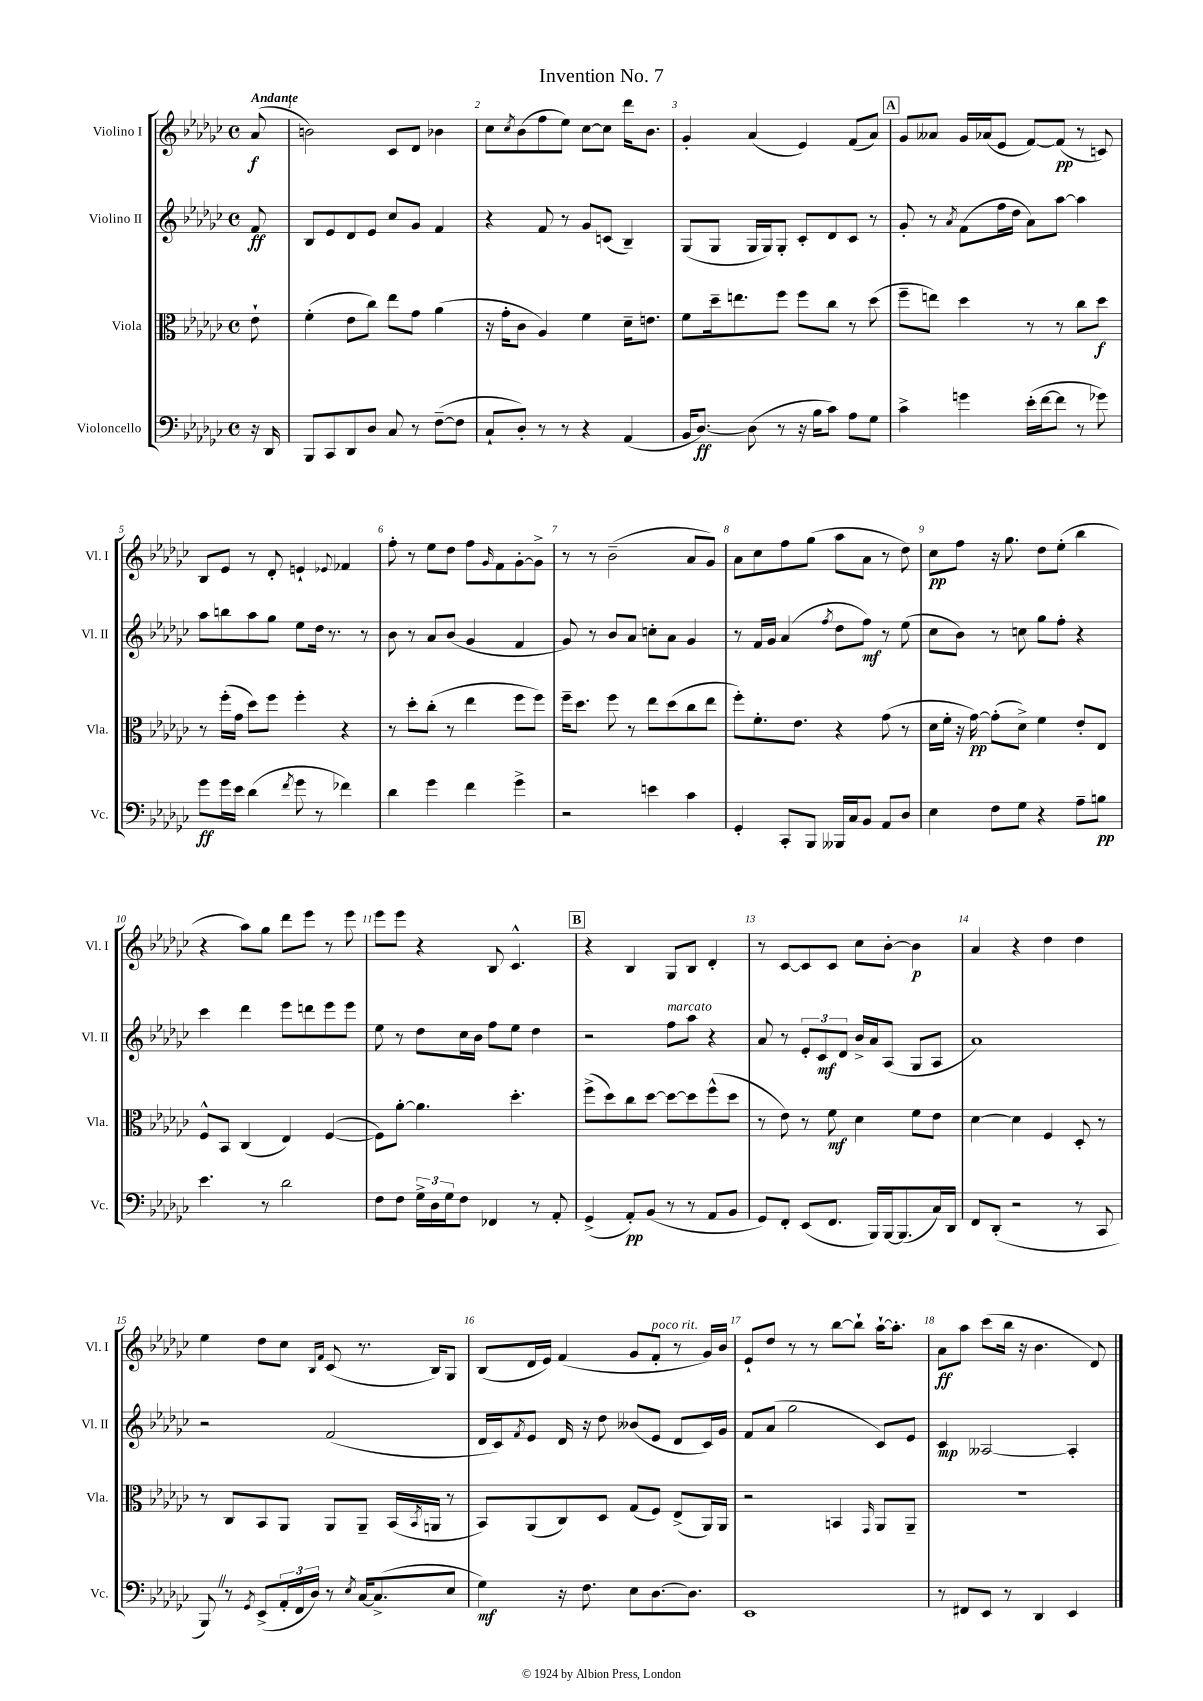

**kern	**dynam	**kern	**dynam	**kern	**dynam	**kern	**dynam
*part4	*part4	*part3	*part3	*part2	*part2	*part1	*part1
*staff4	*staff4	*staff3	*staff3	*staff2	*staff2	*staff1	*staff1
*I"Violoncello	*	*I"Viola	*	*I"Violino II	*	*I"Violino I	*
*I'Vc.	*	*I'Vla.	*	*I'Vl. II	*	*I'Vl. I	*
*clefF4	*	*clefC3	*	*clefG2	*	*clefG2	*
*k[b-e-a-d-g-c-]	*	*k[b-e-a-d-g-c-]	*	*k[b-e-a-d-g-c-]	*	*k[b-e-a-d-g-c-]	*
*M4/4	*	*M4/4	*	*M4/4	*	*M4/4	*
*met(c)	*	*met(c)	*	*met(c)	*	*met(c)	*
=	=	=	=	=	=	=	=
!	!	!	!	!	!	!LO:TX:a:B:t=Andante	!
16r	.	8e-`\	.	8f/	ff	(8a-/	f
16DD-/	.	.	.	.	.	.	.
=1	=1	=1	=1	=1	=1	=1	=1
8BBB-/L	.	(4f'\	.	8B-/L	.	2bn\)	.
8CC-/	.	.	.	8e-/	.	.	.
8DD-/	.	8e-\L	.	8d-/	.	.	.
8D-/J	.	8cc-\J)	.	8e-/J	.	.	.
8C-/	.	8ee-\L	.	8cc-/L	.	8c-/L	.
8r	.	8g-\J	.	8g-/J	.	8d-/J	.
([8F~\L	.	(4a-\	.	4f/	.	4b-X\	.
8F\J]	.	.	.	.	.	.	.
=2	=2	=2	=2	=2	=2	=2	=2
8C-`/L	.	16r	.	4r	.	8cc-\L	.
.	.	16g-'\KL	.	.	.	.	.
.	.	.	.	.	.	8qcc-/	.
8D-'/J)	.	8c-\J	.	.	.	(8b-\	.
8r	.	4A-/)	.	8f/	.	8ff\	.
8r	.	.	.	8r	.	8ee-\J)	.
4r	.	4f\	.	8g-/L	.	[8cc-\L	.
.	.	.	.	(8cn/J	.	8cc-\J]	.
(4AA-/	.	16d-~\KL	.	4B-~/)	.	16ddd-\KL	.
.	.	8.en\J	.	.	.	8.b-\J	.
=3	=3	=3	=3	=3	=3	=3	=3
16BB-/KL	.	8f\L	.	(8G-/L	.	4g-'/	.
[8.D-/J)	ff	.	.	.	.	.	.
.	.	16dd-~\k	.	8G-/J	.	.	.
.	.	8.een\	.	.	.	.	.
(8D-\]	.	.	.	16G-/LL	.	(4a-/	.
.	.	.	.	16G-/J)	.	.	.
8r	.	8ff\J	.	8G-'/J	.	.	.
16r	.	8ff\L	.	8c-'/L	.	4e-/)	.
16B-\KL	.	.	.	.	.	.	.
8c-\J)	.	8cc-\J	.	8d-/	.	.	.
8A-\L	.	8r	.	8c-/J	.	(8f/L	.
8G-\J	.	(8dd-\	.	8r	.	8a-/J)	.
!!LO:REH:place=s1:t=A
=4	=4	=4	=4	=4	=4	=4	=4
4c-^\	.	8ff~\L	.	8g-'/	.	8g-/L	.
.	.	8een\J)	.	8r	.	8a--X/J	.
.	.	.	.	8qa-/	.	.	.
4gn\	.	4dd-\	.	(8f\L	.	16g-/LL	.
.	.	.	.	.	.	(16a-X/J	.
.	.	.	.	16ff\L	.	8e-/J	.
.	.	.	.	16dd-\JJ	.	.	.
(16e-'\LL	.	8r	.	8a-\L)	.	[8f/L)	.
[16f\J	.	.	.	.	.	.	.
8f\J]	.	8r	.	[8aa-\J	.	(8f/J]	pp
8r	.	8cc-\L	.	4aa-\]	.	8r	.
8g-X\)	.	8dd-\J	f	.	.	8cn/)	.
!!LO:LB:g=z
=5	=5	=5	=5	=5	=5	=5	=5
8g-\L	ff	8r	.	8aa-\L	.	8B-/L	.
16g-\L	.	(16ff'\LL	.	8bbn\	.	8e-/J	.
16e-\JJ	.	16g-\JJ	.	.	.	.	.
(4d-\	.	8dd-\L)	.	8aa-\	.	8r	.
.	.	8ff\J	.	8gg-\J	.	8d-'/	.
8qf/	.	.	.	.	.	.	.
8g-\	.	4ff'\	.	8ee-\L	.	4en`/	.
8r	.	.	.	16dd-\Jk	.	.	.
.	.	.	.	8.r	.	.	.
.	.	.	.	.	.	8qqe-X/	.
4f-X\)	.	4r	.	.	.	4f-X/	.
.	.	.	.	8r	.	.	.
=6	=6	=6	=6	=6	=6	=6	=6
4d-\	.	8r	.	8b-\	.	8ff'\	.
.	.	8dd-'\L	.	8r	.	8r	.
4g-\	.	(8cc-'\J	.	8a-/L	.	8ee-\L	.
.	.	8r	.	(8b-/J	.	8dd-\J	.
4f\	.	4ee-\	.	4g-/	.	8ff\L	.
.	.	.	.	.	.	16qqg-/	.
.	.	.	.	.	.	8f\	.
4g-^\	.	8ff\L	.	4f/	.	[8g-'\	.
.	.	8ff\J)	.	.	.	8g-^\J]	.
=7	=7	=7	=7	=7	=7	=7	=7
2r	.	16ff~\KL	.	8g-/)	.	8r	.
.	.	8.dd-\J	.	.	.	.	.
.	.	.	.	8r	.	8r	.
.	.	8ff\	.	8b-/L	.	(2b-~\	.
.	.	8r	.	8a-/J	.	.	.
4en\	.	8ee-\L	.	8ccn'\L	.	.	.
.	.	(8dd-\	.	8a-\J	.	.	.
4c-\	.	8cc-\	.	4g-/	.	8a-/L	.
.	.	8ee-\J	.	.	.	8g-/J)	.
=8	=8	=8	=8	=8	=8	=8	=8
4GG-'/	.	8ff'\L)	.	8r	.	8a-\L	.
.	.	8.f'\	.	16f/LL	.	8cc-\	.
.	.	.	.	16g-/JJ	.	.	.
8CC-'/L	.	.	.	(4a-/	.	8ff\	.
.	.	8.e-\J	.	.	.	.	.
8BBB-/J	.	.	.	.	.	(8gg-\J	.
.	.	.	.	8qff/	.	.	.
16BBB--X/LL	.	4r	.	8dd-\L	.	8aa-\L	.
16C-/J	.	.	.	.	.	.	.
8BB-/J	.	.	.	8ff\J)	mf	8a-\J	.
8AA-/L	.	(8g-\	.	8r	.	8r	.
8D-/J	.	8r	.	(8ee-\	.	8dd-\)	.
=9	=9	=9	=9	=9	=9	=9	=9
4E-\	.	16d-\LL	.	8cc-\L	.	8cc-\L	pp
.	.	16f'\JJ	.	.	.	.	.
.	.	16r	.	8b-\J)	.	8ff\J	.
.	.	[16g-\)	pp	.	.	.	.
8F\L	.	(8g-'\L]	.	8r	.	16r	.
.	.	.	.	.	.	8.gg-\	.
8G-\J	.	8d-^\J)	.	8ccn\	.	.	.
4r	.	4f\	.	8gg-\L	.	8dd-\L	.
.	.	.	.	8ff'\J	.	(8ee-'\J	.
8A-~\L	.	8e-'/L	.	4r	.	4bb-\	.
8Bn\J	pp	8E-/J	.	.	.	.	.
!!LO:LB:g=z
=10	=10	=10	=10	=10	=10	=10	=10
4.e-\	.	8F^^/L	.	4ccc-\	.	4r	.
.	.	8BB-/J	.	.	.	.	.
.	.	(4C-/	.	4ddd-\	.	8aa-\L)	.
8r	.	.	.	.	.	8gg-\J	.
2d-\	.	4E-/)	.	8eee-\L	.	8ddd-\L	.
.	.	.	.	8dddn\	.	8eee-\J	.
.	.	([4F/	.	8eee-\	.	8r	.
.	.	.	.	8eee-\J	.	8eee-\	.
=11	=11	=11	=11	=11	=11	=11	=11
8F\L	.	8F\L])	.	8ee-\	.	8eee-\L	.
8F\J	.	[8a-'\J	.	8r	.	8eee-\J	.
24G-^\LL	.	4.a-\]	.	8dd-\L	.	4r	.
24D-\	.	.	.	.	.	.	.
24G-\J	.	.	.	.	.	.	.
8F\J	.	.	.	16cc-\L	.	.	.
.	.	.	.	16b-\JJ	.	.	.
4FF-X/	.	.	.	8ff\L	.	8B-/	.
.	.	4.dd-'\	.	8ee-\J	.	4.c-^^/	.
8r	.	.	.	4dd-\	.	.	.
8AA-'/	.	.	.	.	.	.	.
!!LO:REH:place=s1:t=B
=12	=12	=12	=12	=12	=12	=12	=12
(4GG-^/	.	(8ff^\L	.	2r	.	4r	.
.	.	8dd-\)	.	.	.	.	.
8AA-'/L)	pp	8cc-\	.	.	.	4B-/	.
(8BB-/J	.	[8dd-\J	.	.	.	.	.
!	!	!	!	!LO:TX:a:i:t=marcato	!	!	!
8r	.	8dd-\L_	.	8ff\L	.	8G-/L	.
8r	.	8dd-\]	.	8aa-\J	.	8B-/J	.
8AA-/L	.	(8ff^^\	.	4r	.	4d-'/	.
8BB-/J	.	8dd-\J	.	.	.	.	.
=13	=13	=13	=13	=13	=13	=13	=13
8GG-/L)	.	8r	.	8a-/	.	8r	.
8FF'/J	.	8e-\)	.	8r	.	[8c-/L	.
(8EE-/L	.	8r	.	12e-'/L	.	8c-/]	.
.	.	.	.	12c-/	mf	.	.
8.FF/J	.	8f\	mf	.	.	8c-/J	.
.	.	.	.	12d-/J	.	.	.
.	.	4d-\	.	16b-^/LL	.	8cc-\L	.
16BBB-/LL)	.	.	.	16a-/J	.	.	.
[16BBB-/J	.	.	.	(8A-/J	.	[8b-'\J	.
(8.BBB-/]	.	.	.	.	.	.	.
.	.	8f\L	.	8G-/L	.	4b-\]	p
16C-/L)	.	8e-\J	.	8A-/J	.	.	.
16DD-/JJ	.	.	.	.	.	.	.
=14	=14	=14	=14	=14	=14	=14	=14
8FF/L	.	[4d-\	.	1a-)	.	4a-/	.
(8DD-'/J	.	.	.	.	.	.	.
2r	.	4d-\]	.	.	.	4r	.
.	.	4F/	.	.	.	4dd-\	.
8r	.	8D-'/	.	.	.	4dd-\	.
8CC-/	.	8r	.	.	.	.	.
!!LO:LB:g=z
=15	=15	=15	=15	=15	=15	=15	=15
8BBB-Z/)	.	8r	.	2r	.	4ee-\	.
8r	.	8C-/L	.	.	.	.	.
8qGG-/	.	.	.	.	.	.	.
(8EE-^/L	.	8BB-/	.	.	.	8dd-\L	.
24AA-'/L	.	8AA-/J	.	.	.	8cc-\J	.
24FF/	.	.	.	.	.	.	.
24D-/JJ)	.	.	.	.	.	.	.
.	.	.	.	.	.	16qqB-/LL	.
.	.	.	.	.	.	16qqf/JJ	.
8r	.	8AA-/L	.	(2f/	.	(8c-/	.
8qE-/	.	.	.	.	.	.	.
[16C-/KL	.	8AA-~/J	.	.	.	8.r	.
(8.C-^/]	.	.	.	.	.	.	.
.	.	(16BB-/LL	.	.	.	.	.
.	.	8qBB-/	.	.	.	.	.
.	.	16AAn/JJ	.	.	.	16B-/KL)	.
8E-/J	.	8r	.	.	.	8G-/J	.
=16	=16	=16	=16	=16	=16	=16	=16
4G-\)	mf	8BB-/L)	.	16d-/LL	.	(8B-/L	.
.	.	.	.	16c-/J)	.	.	.
.	.	.	.	8qf/	.	.	.
.	.	(8AA-/	.	8e-/J	.	16d-/L	.
.	.	.	.	.	.	16e-/JJ)	.
16r	.	8C-/)	.	16d-/	.	(4f/	.
8.F\	.	.	.	16r	.	.	.
.	.	8D-/J	.	8dd-\	.	.	.
8E-\L	.	(8G-/L	.	(8b--X/L	.	8g-/L	.
!	!	!	!	!	!	!LO:TX:a:i:t=poco rit.	!
[8.D-\	.	8F/J)	.	8e-/J	.	8f'/J	.
.	.	(8E-^/L	.	8d-/L	.	8r	.
8.D-\J]	.	.	.	.	.	.	.
.	.	16AA-/L)	.	16c-/L)	.	16g-/LL)	.
.	.	16AA-/JJ	.	16g-/JJ	.	16b-/JJ	.
=17	=17	=17	=17	=17	=17	=17	=17
1EE-	.	2r	.	8f/L	.	8e-`/L	.
.	.	.	.	(8a-/J	.	8dd-/J	.
.	.	.	.	2gg-\	.	8r	.
.	.	.	.	.	.	8r	.
.	.	4BBn/	.	.	.	[8bb-\L	.
.	.	.	.	.	.	8bb-`\J]	.
.	.	16qqGG-/	.	.	.	.	.
.	.	8AA-/L	.	8c-/L)	.	[16aa-`\KL	.
.	.	.	.	.	.	8.aa-'\J]	.
.	.	8AA-~/J	.	8e-/J	.	.	.
=18	=18	=18	=18	=18	=18	=18	=18
8r	.	1r	.	4c-/	mp	8a-\L	ff
8FF#X/L	.	.	.	.	.	8aa-\J	.
8EE-/J	.	.	.	[2A--X/	.	(8ccc-\L	.
8r	.	.	.	.	.	16bb-\Jk	.
.	.	.	.	.	.	16r	.
4DD-/	.	.	.	.	.	4.b-\	.
4EE-/	.	.	.	4A--'/]	.	.	.
.	.	.	.	.	.	8d-/)	.
==	==	==	==	==	==	==	==
*-	*-	*-	*-	*-	*-	*-	*-
